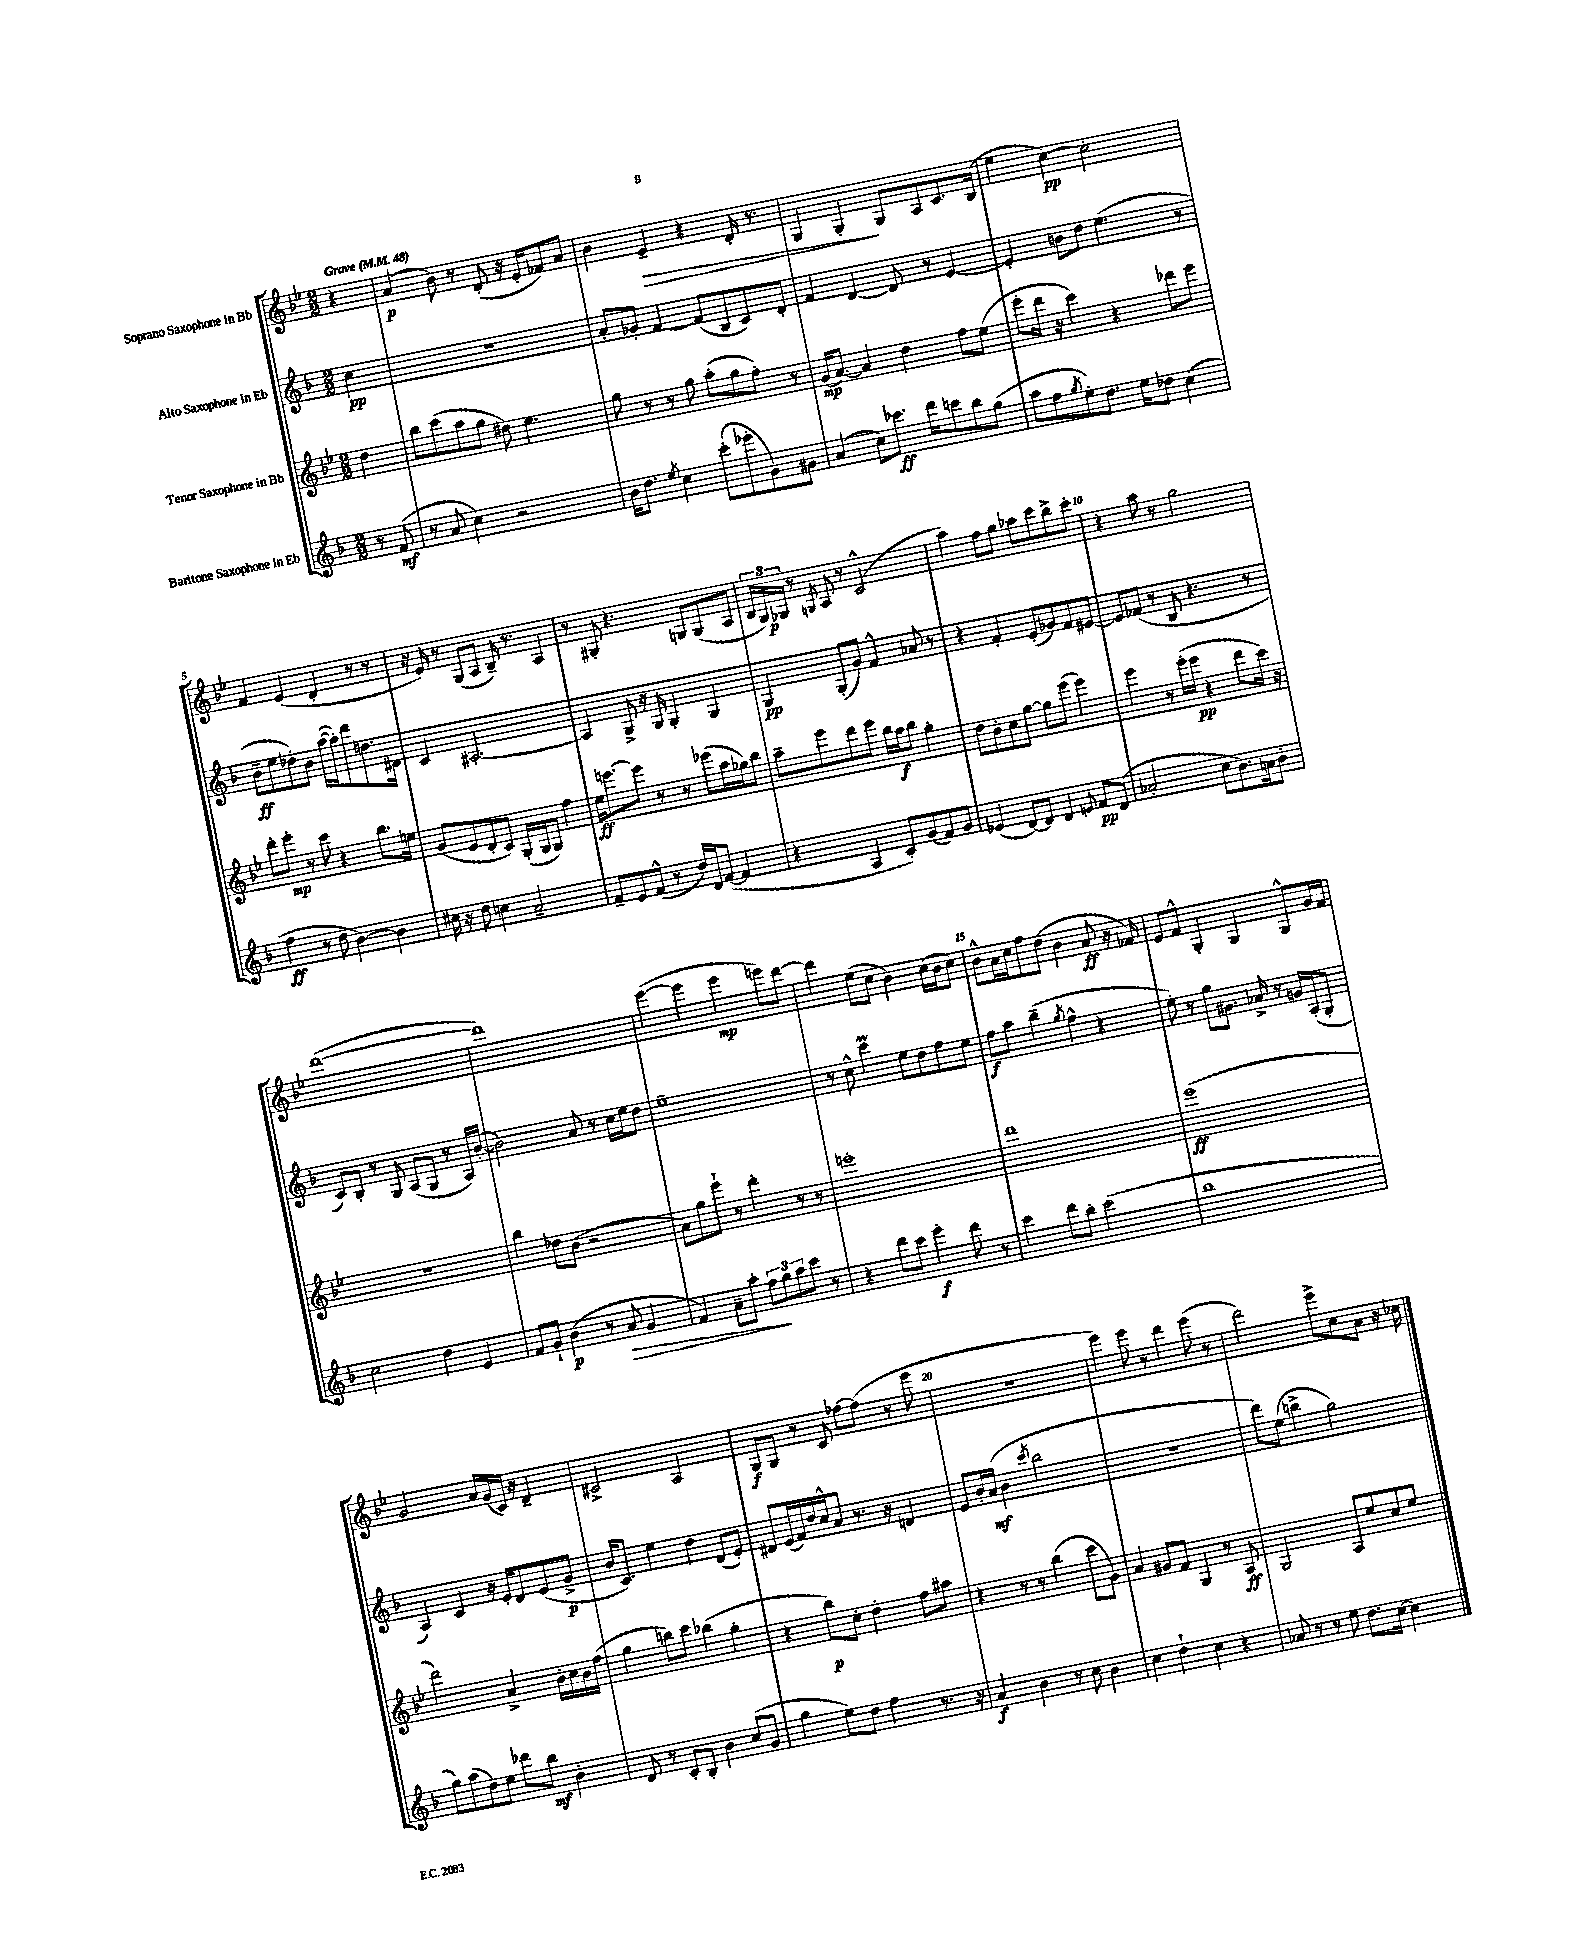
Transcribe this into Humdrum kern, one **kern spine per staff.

**kern	**kern	**kern	**kern
*staff4	*staff3	*staff2	*staff1
*clefG2	*clefG2	*clefG2	*clefG2
*k[b-]	*k[b-e-]	*k[b-]	*k[b-e-]
*M2/2	*M2/2	*M2/2	*M2/2
*MM48	*MM48	*MM48	*MM48
8r	4dd	4cc	4r
(8f	.	.	.
=	=	=	=
8r	8bb-	1r	(4a
8a	(8ccc	.	.
4cc)	8aa	.	8b-)
.	8gg	.	8r
2r	8dd#)	.	(8d'
.	4.ee-	.	16r
.	.	.	16e-'
.	.	.	8f-)
.	.	.	8a
=	=	=	=
16b-	8gg	8a'	4b-
8.dd	.	.	.
.	8r	8g-'	.
8qee	.	.	.
4cc	8r	[4f	4e-~
.	8gg	.	.
(8ccc'	(8aa'	(8f]	4r
8eee-'	8gg	8B-	.
8g)	8ff')	8c)	16d'
.	.	.	8.r
8g#	8r	8d'	.
=	=	=	=
(4a	(16g	4f	4G
.	[8.a)	.	.
8cc)	4a]	[4d	4G'
8.ccc-	.	.	.
.	4dd	8d]	8G
16ddd	.	.	.
8ccc	.	8r	8A
8bb-	8ff	[4e	8.c
(8gg	(8ee-	.	.
.	.	.	(16B-
=	=	=	=
8aa	8eee-'	4e']	4ee-
8ff	16ddd	.	.
.	16r	.	.
8qgg	.	.	.
8ee')	4ccc)	8b	[4cc)
8.dd	.	8dd	.
.	4r	(4.ee	2cc']
16ee	.	.	.
8dd-	.	.	.
(4cc	8ddd-	.	.
.	8eee-	8r	.
=	=	=	=
4ff	8ddd'	8b-~	4f
.	8eee-'	8ee	.
8r	8r	8dd-')	(4e-
8dd	8ccc	8b-	.
[4b-)	4r	([16aa	4d'
.	.	16aa'])	.
.	.	8ddd	.
4b-]	8.bb-	8.dd	8r
.	.	.	8r
.	16ee	16d#	.
=	=	=	=
16cc#	(8g	4c	16r
16r	.	.	16e-)
8dd	8e-	.	8r
4cc	8d'	[2.A#'	(8G
.	8c)	.	8A
2a~	(16G'	.	16B-~)
.	16G	.	8.r
.	8G)	.	.
.	4ff	.	4A
=	=	=	=
8f~	16ee-	4A#]	8r
.	[8.eee	.	.
8e	.	.	8G#'
(8f^^	8eee]	8G^	4.r
8r	8r	16r	.
.	.	16G	.
16dd)	8r	4G'	.
16d	.	.	.
([8f	(8eee-	.	8G
4f]	16aa	4G	(8G
.	16gg-)	.	.
.	8bb-	.	8A
=	=	=	=
4r	8aa~	4G	24B-
.	.	.	24G)
.	.	.	24G-
.	8eee-	.	8r
.	.	.	8qG
4A	8ddd	(8G'	8A
.	8eee-	8g)	8r
8c')	16bb-	4f^^	(2c^^
.	16aa	.	.
(8g	8bb-	.	.
8f)	4gg'	8a-	.
8g	.	8r	.
=	=	=	=
(4e-	8dd	4r	4aa)
.	8b-'	.	.
[8d)	8cc	4f'	8ff
8d]	[8gg	.	8gg
4d	8gg]	(8e'	8aa-
.	(8eee-	8g-)	8ccc
8qqe	.	.	.
8f	4eee-)	8f	8bb-^
(8d	.	[8e#	8ccc'
=	=	=	=
2a-'	4eee-	8e#]	4r
.	.	(8f-	.
.	8r	8r	8aa
.	(16eee-'	8B-	8r
.	16eee-	.	.
8cc	4r	4.r	2gg
8.b-)	.	.	.
.	8ddd	.	.
16a	.	.	.
8b-'	16ccc)	8r	.
.	16r	.	.
=	=	=	=
2cc	1r	8c)	([1ddd
.	.	8B-'	.
.	.	8r	.
.	.	8G	.
4dd	.	(8A	.
.	.	8G	.
4e	.	8r	.
.	.	16A)	.
.	.	([16b-'	.
=	=	=	=
8f	4bb-	2b-])	1ddd])
8g`	.	.	.
(4b-	8dd-	.	.
.	(8b-	.	.
8r	2r	8a	.
8a	.	8r	.
4g	.	16cc	.
.	.	16ee	.
.	.	8dd	.
=	=	=	=
4f)	8a)	1ee~	([4eee-
.	8gg	.	.
8a~	8eee-`	.	4eee-]
8aa'	8r	.	.
12ff	4ddd'	.	4eee-
12gg	.	.	.
12aa	.	.	.
8ccc	8r	.	8eee)
8r	8r	.	[8ddd
=	=	=	=
4r	1eee'	8r	4ddd]
.	.	8cc^^	.
8ddd	.	4ccc	(8ee-
8ccc	.	.	8cc
4eee'	.	8ee	4b-)
.	.	8dd	.
8ddd	.	8ff	(16cc
.	.	.	16b-
8r	.	8ee	8cc)
=	=	=	=
4ccc	1ddd	8ff	8b-^^
.	.	8aa	16a
.	.	.	16cc
8ddd	.	(4bb-~	8ff
8bb-'	.	.	(8dd
.	.	8qgg	.
(2ccc	.	4ff^^	4b-
.	.	4r	8a
.	.	.	16r
.	.	.	16f-)
=	=	=	=
1bb-	(1eee-	8ee')	8e-
.	.	8r	8f^^
.	.	8gg	4G'
.	.	8.g#	.
.	.	.	4G
.	.	16a-^	.
.	.	8r	.
.	.	16g	8G^^
.	.	(16A'	.
.	.	8G'	16g
.	.	.	16f
=	=	=	=
8gg)	2ddd)	4A)	2g
(8aa	.	.	.
8dd)	.	4c	.
8ee	.	.	.
8ddd-	4a^	16r	16a
.	.	16e'	(16g
8bb-	.	8d	16c)
.	.	.	16r
4b-'	16b-'	(8e	4d~
.	16cc	.	.
.	16b-	8g^	.
.	(16ff	.	.
=	=	=	=
8d	4gg	16b-	2c#^
.	.	8.c)	.
8r	.	.	.
8c'	8bb)	4ee	.
8B-'	8ccc	.	.
4b-	(4bb-	4dd	2A
(8cc	4gg'	(8d	.
8g	.	8e')	.
=	=	=	=
4gg	4r	8d#	8G
.	.	(16e	8G
.	.	16f)	.
8ee)	8bb-)	16dd	8r
.	.	16cc^^	.
8dd	8cc'	8a	8c
4ff	4dd'	8.r	[8ff-
.	.	.	(8ff-]
.	.	16r	.
8.r	8ff	4d	8r
.	8aa#	.	8eee-
16r	.	.	.
=	=	=	=
4a	4r	8e	1r
.	.	16b-'	.
.	.	(16a	.
4b-	8r	4b-	.
.	8r	.	.
.	.	8qccc	.
8r	(4bb-	2bb-	.
8cc	.	.	.
4b-	8ccc	.	.
.	8g)	.	.
=	=	=	=
4cc	4a	1r	4eee-)
4dd`	8g#	.	8eee-
.	8f	.	8r
4cc	4G	.	4ddd
4r	8r	.	(8eee-
.	8A	.	8r
=	=	=	=
8a-	2G	8ddd)	2ddd)
8r	.	(8ee	.
8r	.	4bb^	.
8ee	.	.	.
8.dd	8A	2gg)	8eee-^
.	8ee-	.	8cc
[16cc	.	.	.
4cc]	8cc	.	8a
.	8ee-	.	16r
.	.	.	16cc-
==	==	==	==
*-	*-	*-	*-
